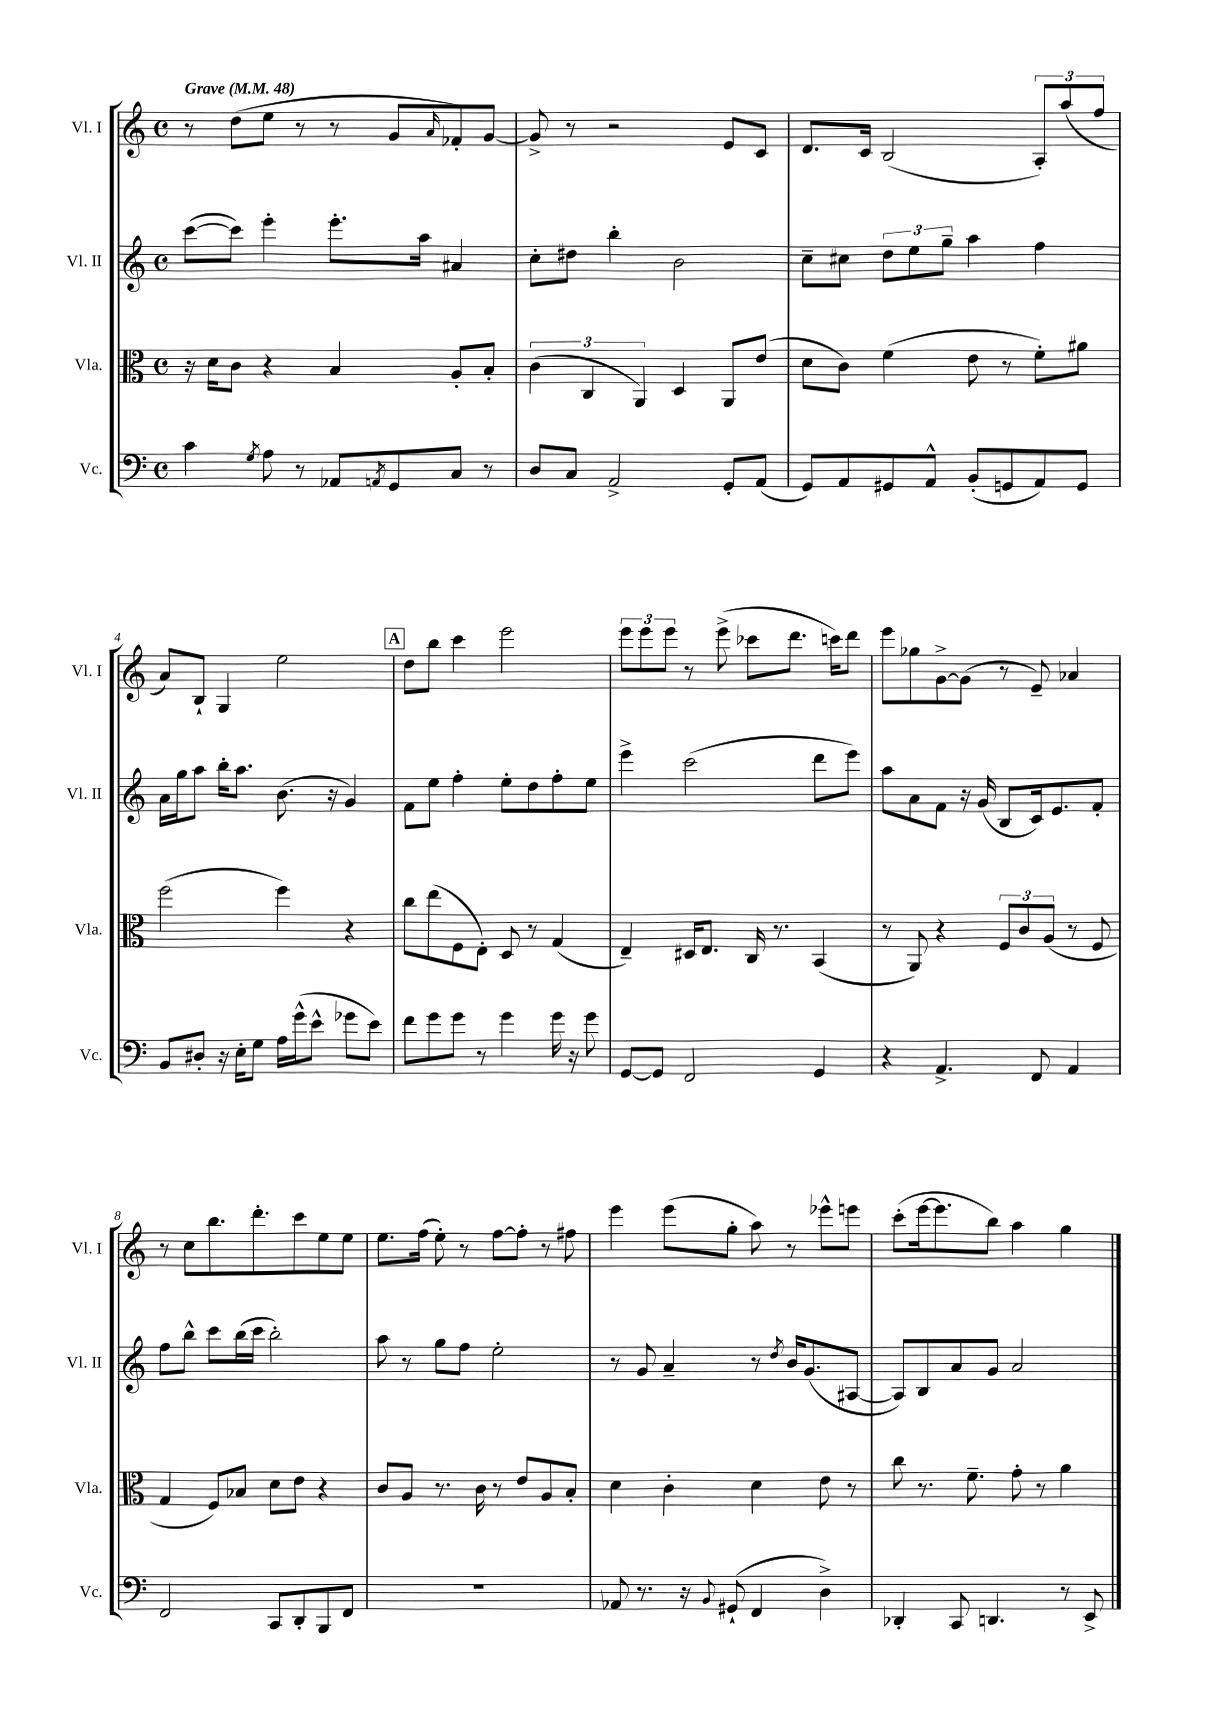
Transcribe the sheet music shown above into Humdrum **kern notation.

**kern	**kern	**kern	**kern
*staff4	*staff3	*staff2	*staff1
*clefF4	*clefC3	*clefG2	*clefG2
*k[]	*k[]	*k[]	*k[]
*M4/4	*M4/4	*M4/4	*M4/4
*met(c)	*met(c)	*met(c)	*met(c)
*MM48	*MM48	*MM48	*MM48
4c	16r	([8ccc	8r
.	16d	.	.
.	8c	8ccc])	(8dd
8qG	.	.	.
8A	4r	4eee'	8ee
8r	.	.	8r
8AA-	4B	8.eee'	8r
8qAA	.	.	.
8GG	.	.	8g
.	.	16aa	.
.	.	.	16qqa
8C	8A'	4a#	8f-')
8r	8B'	.	[8g
=	=	=	=
8D	(6c	8cc'	8g^]
8C	.	8dd#	8r
.	6C	.	.
2AA^	.	4bb'	2r
.	6AA)	.	.
.	4D	2b	.
8GG'	8AA	.	8e
(8AA	(8e	.	8c
=	=	=	=
8GG)	8d	8cc~	8.d
8AA	8c)	8cc#	.
.	.	.	16c
8GG#	(4f	12dd	(2B
.	.	12ee	.
8AA^^	.	.	.
.	.	12gg~	.
(8BB'	8e	4aa	.
8GG	8r	.	.
8AA)	8f')	4ff	12A')
.	.	.	(12aa
8GG	8a#	.	.
.	.	.	12ff
=	=	=	=
8BB	(2ff	16a	8a)
.	.	16gg	.
8D#'	.	8aa	8B`
16r	.	16bb'	4G
16E'	.	8.aa	.
8G	.	.	.
16A	4ff)	(8.b	2ee
(16g^^	.	.	.
8e^^	.	.	.
.	.	16r	.
8g-	4r	4g)	.
8e)	.	.	.
=	=	=	=
8f	8cc	8f	8dd
8g	(8ee	8ee	8bb
8g	8F	4ff'	4ccc
8r	8E')	.	.
4g	8D	8ee'	2eee
.	8r	8dd	.
16g	(4G	8ff'	.
16r	.	.	.
8g	.	8ee	.
=	=	=	=
[8GG	4E~)	4eee^	12eee
.	.	.	12eee
8GG]	.	.	.
.	.	.	12eee
2FF	16D#	(2ccc	8r
.	8.E	.	.
.	.	.	(8eee^
.	16C	.	8ccc-
.	8.r	.	.
.	.	.	8.ddd
4GG	(4BB	8ddd	.
.	.	.	16ccc)
.	.	8eee)	8ddd
=	=	=	=
4r	8r	8aa	8eee
.	8AA)	8a	8gg-
4.AA^	4r	8f	[8g^
.	.	16r	(8g]
.	.	(16g	.
.	12F	8B	8r
.	12c	.	.
8FF	.	16c)	8e~)
.	(12A	.	.
.	.	8.e	.
4AA	8r	.	4a-
.	8F	8f'	.
=	=	=	=
2FF	4G	8ff	8r
.	.	8bb^^	8cc
.	8F)	8ccc	8.bb
.	8B-	(16bb	.
.	.	16ccc	8.ddd'
8CC	8d	2bb')	.
8DD'	8e	.	8ccc
8BBB	4r	.	8ee
8FF	.	.	8ee
=	=	=	=
1r	8c	8aa	8.ee
.	8A	8r	.
.	.	.	(16ff
.	8.r	8gg	8ee')
.	.	8ff	8r
.	16c	.	.
.	8r	2ee'	[8ff
.	8e	.	8ff']
.	8A	.	8r
.	8B'	.	8ff#
=	=	=	=
8AA-	4d	8r	4eee
8.r	.	8g	.
.	4c'	4a~	(8eee
16r	.	.	.
8qqBB	.	.	.
(8GG#`	.	.	8gg'
4FF	4d	8r	8aa)
.	.	8qdd	.
.	.	16b	8r
.	.	(8.g	.
4D^)	8e	.	8eee-^^
.	8r	[8A#	8eee
=	=	=	=
4DD-'	8cc	8A#])	(8ccc'
.	8.r	8B	[16eee
.	.	.	8.eee]
8CC	.	8a	.
.	8.f~	.	.
4.DD	.	8g	8bb)
.	8g'	2a	4aa
.	8r	.	.
8r	4a	.	4gg
8EE^	.	.	.
==	==	==	==
*-	*-	*-	*-
